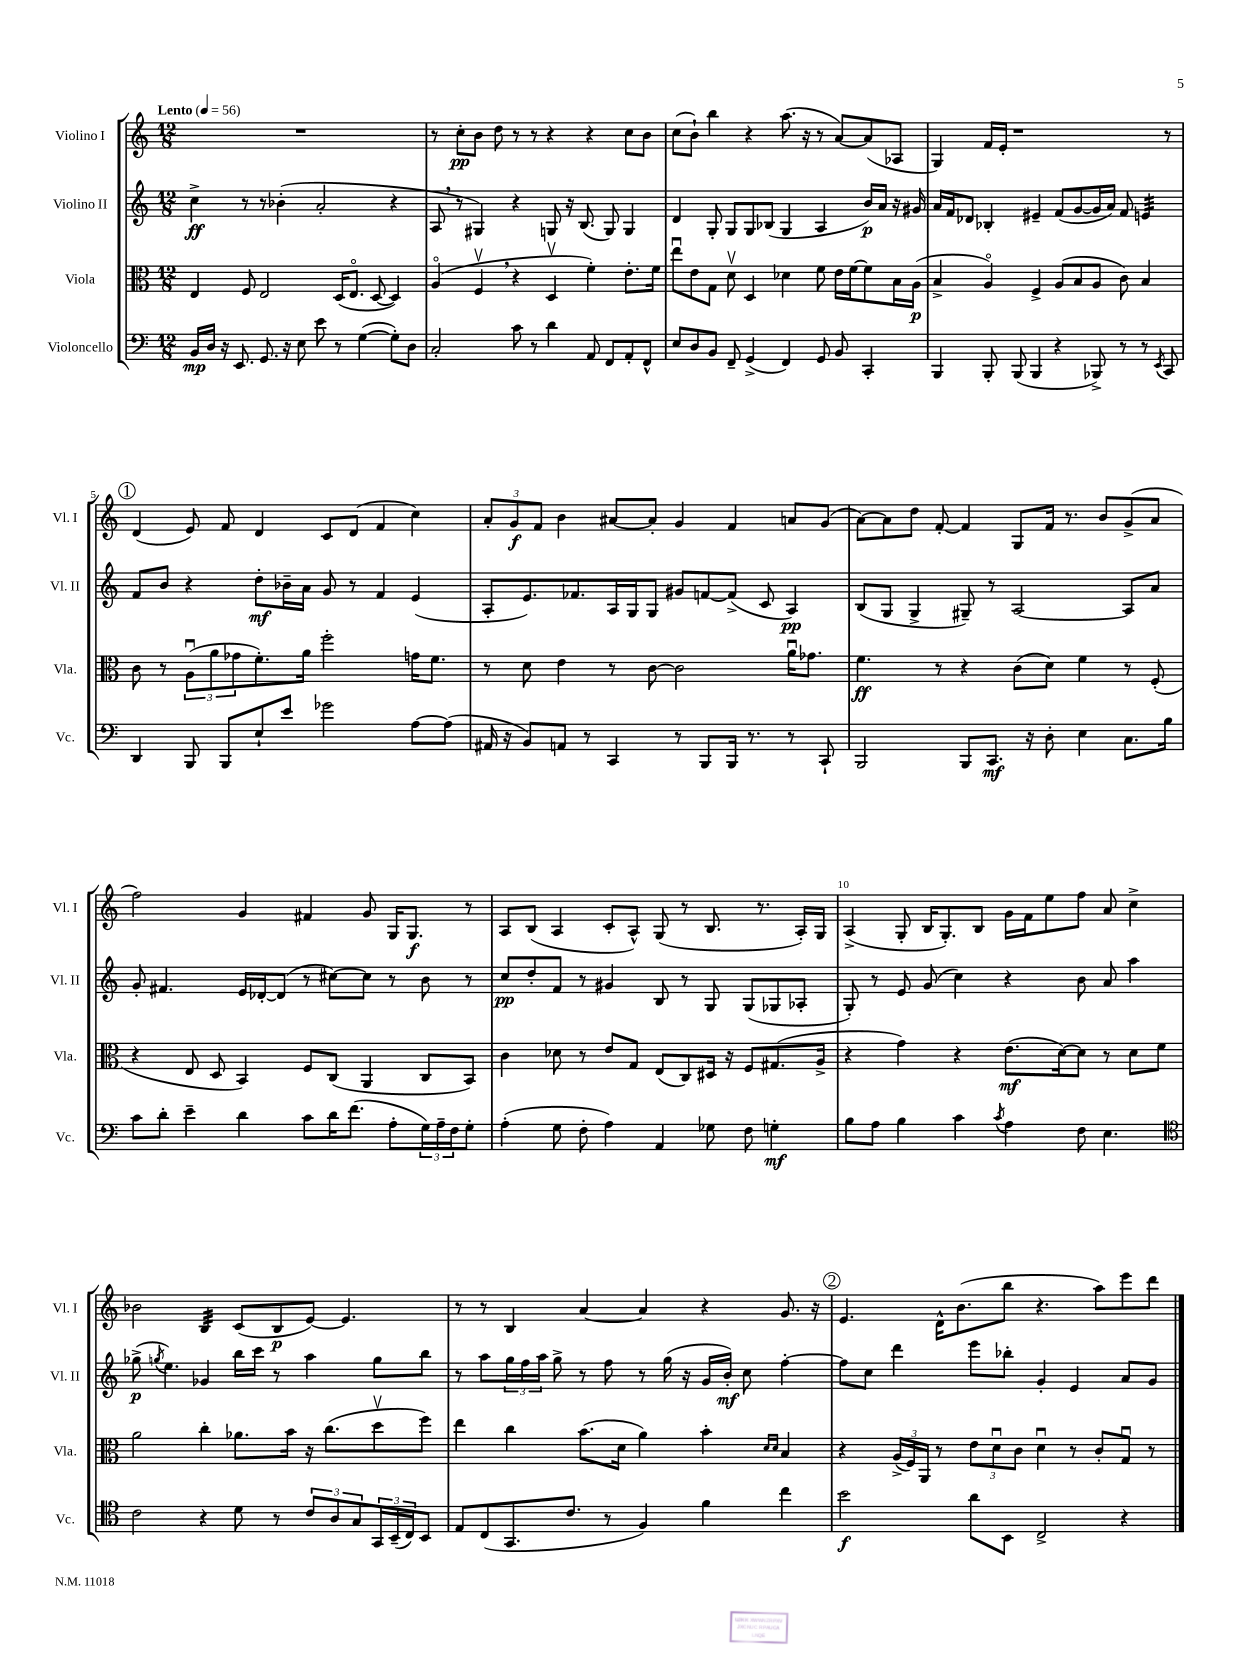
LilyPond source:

<<
\new StaffGroup <<
\new Staff = "s0" \with { instrumentName = "Violino I" shortInstrumentName = "Vl. I" } {
    \clef treble \key c \major \numericTimeSignature \time 12/8 \tempo "Lento" 4 = 56
    R1. |
    r8 c''8-.\pp b'8 d''8 r8 r8 r4 r4 c''8 b'8 |
    c''8( b'8-!) b''4 r4 a''8.( r16 r8 a'8~) a'8( aes8 |
    g4) f'16 e'16-. r1 r8 |
    \mark \markup { \circle "1" } d'4( e'8) f'8 d'4 c'8 d'8( f'4 c''4) |
    \tuplet 3/2 { a'8-. g'8\f f'8 } b'4 ais'8~ ais'8-. g'4 f'4 a'8 g'8( |
    a'8~) a'8 d''8 f'8~-. f'4 g8 f'16 r8. b'8 g'8->( a'8 |
    f''2) g'4 fis'4 g'8 g16 g8.\f r8 |
    a8 b8( a4 c'8-. a8-^) g8( r8 b8. r8. a16-.) g16 |
    a4->( g8-. b16 g8.-.) b8 g'16 f'16 e''8 f''8 a'8 c''4-> |
    bes'2 b4:32 c'8( b8\p e'8~) e'4. |
    r8 r8 b4 a'4~ a'4 r4 g'8. r16 |
    \mark \markup { \circle "2" } e'4. d'16-^ b'8.( b''8 r4. a''8) e'''8 d'''8 \bar "|." |
}
\new Staff = "s1" \with { instrumentName = "Violino II" shortInstrumentName = "Vl. II" } {
    \clef treble \key c \major \numericTimeSignature \time 12/8
    c''4->\ff r8 r8 bes'4-.( a'2-. r4 |
    a8 \breathe r8 gis4) r4 g8 r16 b8.( g8) g4 |
    d'4 g8-. g8 g8 bes8( g4 a4 b'16\p) a'16 r16 gis'16 |
    a'16 f'16 des'8 bes4-. eis'4-- f'8( g'8~ g'16 a'16) f'8 e'4:32 |
    \mark \markup { \circle "1" } f'8 b'8 r4 d''8-.\mf bes'16-- a'16 g'8 r8 f'4 e'4( |
    a8-. e'8.) fes'8. a16 g16 g8 gis'8 f'8~ f'8->( c'8 a4\pp) |
    b8( g8 g4-> gis8--) r8 a2~ a8 a'8 |
    g'8-. fis'4. e'16 des'16~-. des'8( r8 cis''8~) cis''8 r8 b'8 r8 |
    c''8\pp d''8-. f'8 r8 gis'4 b8 r8 g8 g8( ges8 aes8-. |
    g8-.) r8 e'8 g'8( c''4) r4 b'8 a'8 a''4 |
    ges''8->\p( \acciaccatura { g''8 } e''4.) ges'4 b''16 c'''16 r8 a''4 g''8 b''8 |
    r8 a''8 \tuplet 3/2 { g''16 f''16 a''16 } g''8-> r8 f''8 r8 g''16( r16 g'16 b'16-.\mf) c''8 f''4~-. |
    \mark \markup { \circle "2" } f''8 c''8 d'''4 e'''8 bes''8-. g'4-. e'4 a'8 g'8 \bar "|." |
}
\new Staff = "s2" \with { instrumentName = "Viola" shortInstrumentName = "Vla." } {
    \clef alto \key c \major \numericTimeSignature \time 12/8
    e4 f8 e2 d16( e8.\flageolet d8~ d4) |
    a4\flageolet( f4\upbow \breathe r4 d4\upbow f'4-.) e'8.-. f'16 |
    e''8\downbow e'8 g8 d'8\upbow d4 des'4 f'8 e'16 f'16~ f'8 b16 a16\p( |
    b4-> a4\flageolet) f4-> a8( b8 a8 c'8) b4 |
    \mark \markup { \circle "1" } c'8 r8 \tuplet 3/2 { a8\downbow( a'8 ges'8 } f'8.-.) a'16 f''2-. g'16 f'8. |
    r8 d'8 e'4 r8 c'8~ c'2 a'16\downbow ges'8. |
    f'4.\ff r8 r4 c'8( d'8) f'4 r8 f8-.( |
    r4 e8 d8 b,4) f8 c8( a,4 c8 b,8) |
    c'4 des'8 r8 e'8 g8 e8( c8) dis16 r16 f8 gis8.( a16-> |
    r4 g'4) r4 e'8.\mf( d'16~) d'8 r8 d'8 f'8 |
    a'2 c''4-. aes'8. b'16 r16 c''8.( d''8\upbow f''8) |
    e''4 c''4 b'8.( d'16 a'4) b'4-. \grace { d'16 d'16 } b4 |
    \mark \markup { \circle "2" } r4 \tuplet 3/2 { a16->( f16) a,16 } r8 \tuplet 3/2 { e'8 d'8\downbow c'8 } d'4\downbow r8 c'8-. g8\downbow r8 \bar "|." |
}
\new Staff = "s3" \with { instrumentName = "Violoncello" shortInstrumentName = "Vc." } {
    \clef bass \key c \major \numericTimeSignature \time 12/8
    b,16\mp d16 r16 e,8. g,8. r16 e8 e'8 r8 g4~( g8-.) d8 |
    c2-. c'8 r8 d'4 a,8 f,8 a,8-. f,8-^ |
    e8 d8 b,8 f,8-- g,4->( f,4) g,8 b,8 c,4-. |
    b,,4 b,,8-. b,,8( b,,4 r4 bes,,8->) r8 r8 \acciaccatura { e,8 } c,8 |
    \mark \markup { \circle "1" } d,4 b,,8 b,,8 e8-! e'8 ges'2 a8~ a8( |
    ais,16 r16 b,8) a,8 r8 c,4 r8 b,,8 b,,16 r8. r8 c,8-! |
    b,,2 b,,8 c,8.\mf r16 d8-. e4 c8. b16 |
    c'8 d'8-. e'4-- d'4 c'8 d'16 f'8.( a8-. \tuplet 3/2 { g16) a16-- f16 } g8-. |
    a4-.( g8 f8-. a4) a,4 ges8 f8 g4-.\mf |
    b8 a8 b4 c'4 \acciaccatura { c'8 } a4 f8 e4. |
    \clef tenor c'2 r4 d'8 r8 \tuplet 3/2 { c'8 a8 g8 } \tuplet 3/2 { g,16 b,16--( c16) } b,8 |
    e8 c8( g,8. c'8. r8 f4) f'4 c''4 |
    \mark \markup { \circle "2" } b'2\f a'8 b,8 c2-> r4 \bar "|." |
}
>>
>>
\layout { \context { \Score \override BarNumber.break-visibility = ##(#f #t #t) barNumberVisibility = #(every-nth-bar-number-visible 5) } }
